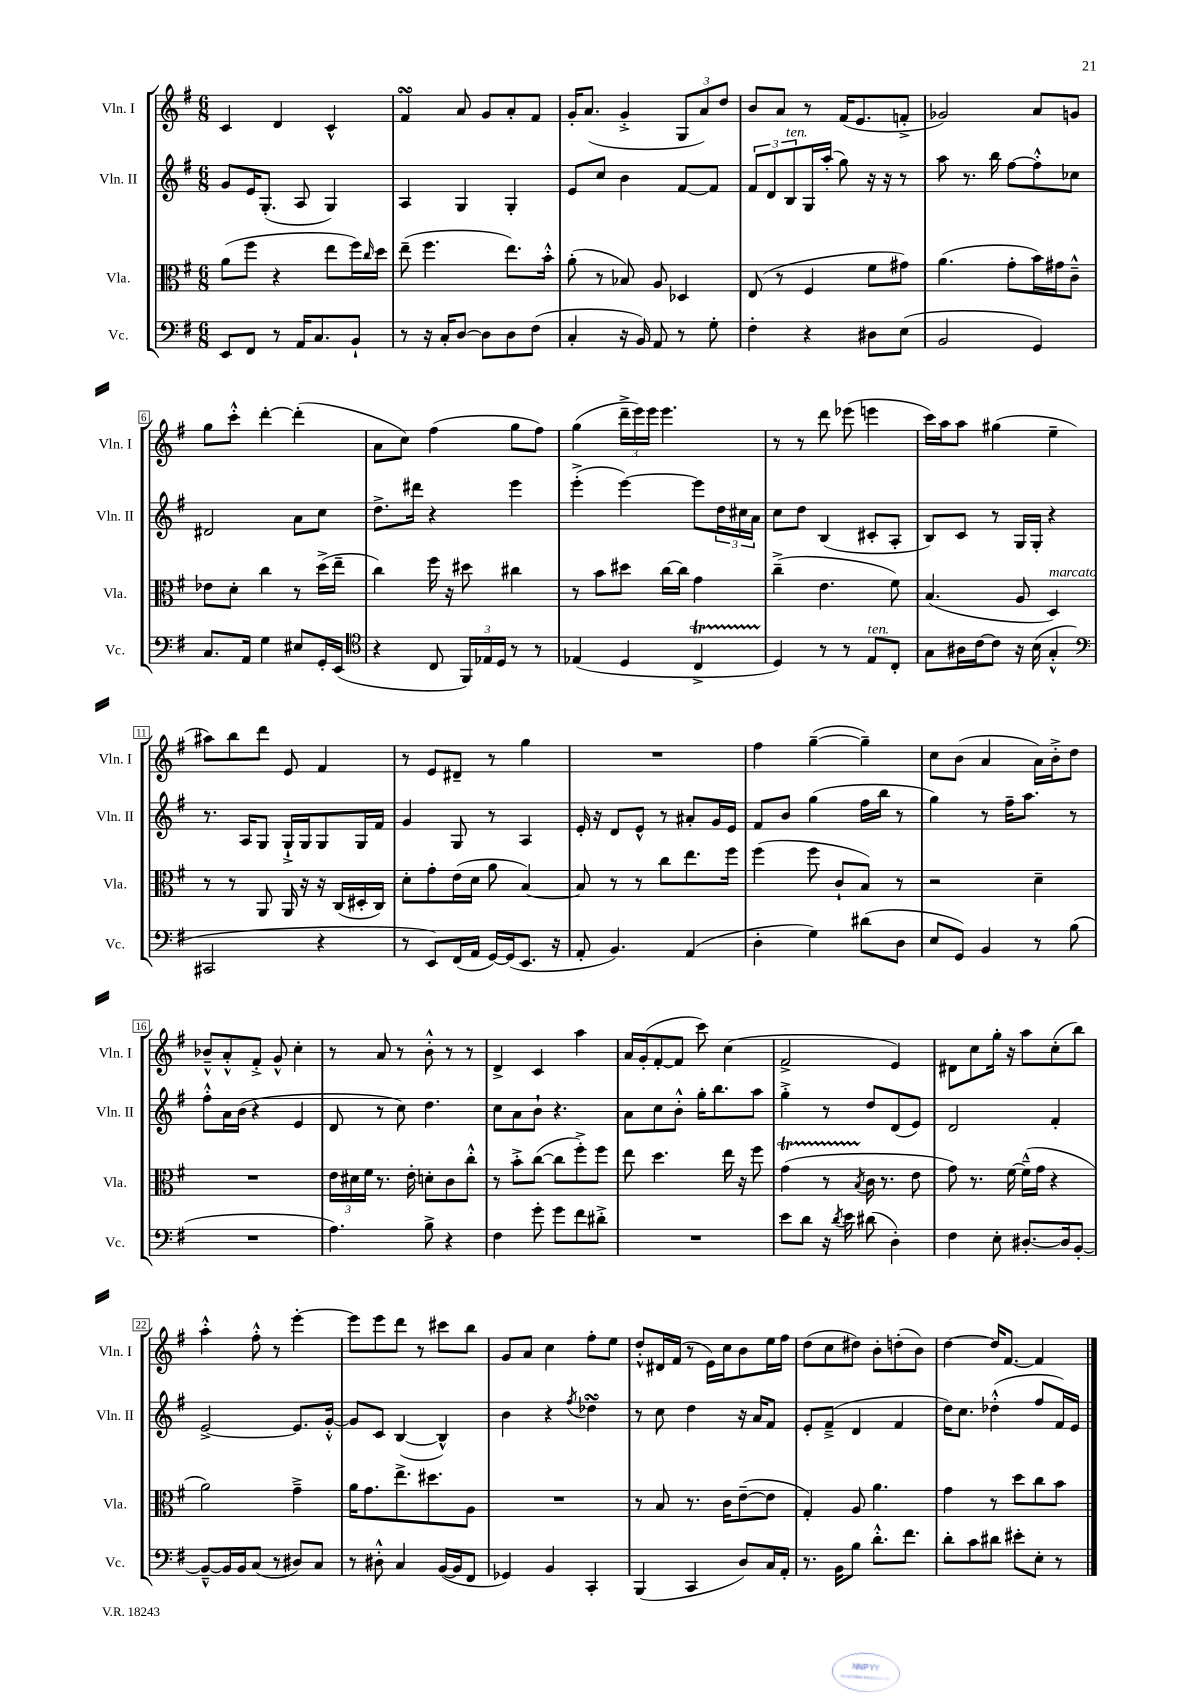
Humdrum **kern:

**kern	**kern	**kern	**kern
*part4	*part3	*part2	*part1
*staff4	*staff3	*staff2	*staff1
*I"Vc.	*I"Vla.	*I"Vln. II	*I"Vln. I
*I'Vc.	*I'Vla.	*I'Vln. II	*I'Vln. I
*clefF4	*clefC3	*clefG2	*clefG2
*k[f#]	*k[f#]	*k[f#]	*k[f#]
*M6/8	*M6/8	*M6/8	*M6/8
=1	=1	=1	=1
8EE/L	(8a\L	8g/L	4c/
8FF#/J	8ff#\J	16e/K	.
.	.	(8.G'/J	.
8r	4r	.	4d/
16AA/KL	.	8A/	.
8.C/	.	.	.
.	8ee\L	4G/)	4c^^/
8BB`/J	16ff#\L)	.	.
.	16qqcc/	.	.
.	16dd\JJ	.	.
=2	=2	=2	=2
8r	(8ee~\	4A/	4f#sSsS/
16r	4.ff#\	.	.
16C'/KL	.	.	.
[8D/J	.	4G/	8a/
8D\L]	.	.	8g/L
8D\	8.ee\L)	4G'/	8a'/
(8F#\J	.	.	8f#/J
.	16b'^^\Jk	.	.
=3	=3	=3	=3
4C'/	(8a'\	8e/L	16g'/KL
.	.	.	(8.a/J
.	8r	8cc/J	.
16r	8B-X/)	4b\	4g'^/
16BB/)	.	.	.
8AA/	8A/	.	.
8r	4D-X/	[8f#/L	12G/L
.	.	.	12a/)
8G'\	.	8f#/J]	.
.	.	.	12dd/J
=4	=4	=4	=4
4F#'\	(8E/	12f#/L	8b/L
.	.	12d/	.
.	8r	.	8a/J
!	!	!LO:TX:a:i:t=ten.	!
.	.	12B/	.
4r	4F#/	16G/L	8r
.	.	(16aa'/JJ	.
.	.	8gg\)	(16f#/KL
.	.	.	8.e/
8D#X\L	8f#\L	16r	.
.	.	16r	.
(8E\J	8g#X\J)	8r	8fn'^/J
=5	=5	=5	=5
2BB/	(4.a\	8aa\	2g-X/)
.	.	8.r	.
.	.	16bb\	.
.	8g'\L	[8ff#\L	.
4GG/)	16b\L)	8ff#'^^\]	8a/L
.	16g#X\J	.	.
.	8c~^^\J	8cc-X\J	8gn/J
!!LO:LB:g=z
=6	=6	=6	=6
8.C/L	8e-X\L	2d#X/	8gg\L
.	8d'\J	.	8ccc'^^\J
16AA/Jk	.	.	.
4G\	4cc\	.	[4ddd'\
8E#X/L	8r	8a\L	(4ddd'\]
16GG'/L	(16dd^\LL	8cc\J	.
(16EE/JJ	16ee~\JJ	.	.
=7	=7	=7	=7
*clefC4	*	*	*
4r	4cc\)	8.dd^\L	8a\L
.	.	.	8cc\J)
.	.	16ddd#X\Jk	.
8C/	16ff#\	4r	(4ff#\
.	16r	.	.
24FF#/LL)	8dd#X\	.	.
24E-X/	.	.	.
24D/JJ	.	.	.
8r	4cc#X\	4eee\	8gg\L
8r	.	.	8ff#\J)
=8	=8	=8	=8
(4E-X/	8r	(4eee'^\	(4gg\
.	8b\L	.	.
4D/	8dd#X\J	[4eee\)	24ddd~^\LL
.	.	.	24eee\)
.	.	.	24eee\JJ
.	[16cc\LL	.	4.eee\
.	16cc\JJ]	.	.
4CT^/	4g\	8eee\L]	.
.	.	24dd\L	.
.	.	24cc#X\	.
.	.	24a\JJ	.
=9	=9	=9	=9
4D/)	(4cc~^\	8cc\L	8r
.	.	8dd\J	8r
8r	4.e\	(4B/	8ddd\
8r	.	.	(8eee-X\
!LO:TX:a:i:t=ten.	!	!	!
8E/L	.	8c#X'/L	4eeen\
8C'/J	8f#\)	8A'/J	.
=10	=10	=10	=10
8G\L	(4.B/	8B/L)	16ccc\LL)
.	.	.	16aa\J
16A#X\L	.	8c/J	8aa\J
[16c\J	.	.	.
8c\J]	.	8r	(4gg#X\
16r	8A/	16G/LL	.
(16B\	.	16G'/JJ	.
!	!LO:TX:a:i:t=marcato	!	!
4G'^^/	4D/)	4r	4ee~\
!!LO:LB:g=z
=11	=11	=11	=11
*clefF4	*	*	*
2CC#X/	8r	8.r	8aa#X\L)
.	8r	.	8bb\
.	.	16A/KL	.
.	8AA/	8G/J	8ddd\J
.	16AA/	16G`^/LL	8e/
.	16r	16G/J	.
4r	16r	8G/	4f#/
.	(16C/LL	.	.
.	16D#X'/	16G/L	.
.	16C/JJ)	16f#/JJ	.
=12	=12	=12	=12
8r	8d'\L	4g/	8r
8EE/L)	8g'\	.	8e/L
(16FF#/L	(16e\L	8G/	8d#X~/J
16AA/JJ	16d\JJ	.	.
[16GG/LL)	8a\	8r	8r
(16GG/J]	.	.	.
8.EE/J	[4B/)	4A/	4gg\
16r	.	.	.
=13	=13	=13	=13
8AA'/	8B/]	16e'/	2.r
.	.	16r	.
4.BB/)	8r	8d/L	.
.	8r	8e^^/J	.
.	8cc\L	8r	.
(4AA/	8.ee\	8a#X'/L	.
.	.	16g/L	.
.	16ff#\Jk	16e/JJ	.
=14	=14	=14	=14
4D'\	(4ff#\	8f#/L	4ff#\
.	.	8b/J	.
4G\)	8ff#\	(4gg\	([4gg~\
.	8c`/L	.	.
(8d#X\L	8B/J)	16ff#\LL	4gg~\])
.	.	16bb\JJ	.
8D\J	8r	8r	.
=15	=15	=15	=15
8E/L	2r	4gg\)	8cc\L
8GG/J)	.	.	(8b\J
4BB/	.	8r	4a/
.	.	16ff#~\KL	.
.	.	8.aa\J	.
8r	4d~\	.	16a\LL)
.	.	.	16b'^\J
(8B\	.	8r	8dd\J
!!LO:LB:g=z
=16	=16	=16	=16
2.r	2.r	8ff#'^^\L	8b-X~^^/L
.	.	16a\L	8a'^^/
.	.	(16b\JJ	.
.	.	4r	8f#'^/J
.	.	.	8g^^/
.	.	4e/	4cc'\
=17	=17	=17	=17
4.A\)	24e\LL	8d/	8r
.	24d#X\	.	.
.	24f#\JJ	.	.
.	8.r	8r	8a/
.	.	8cc\)	8r
.	16e'\	.	.
8B^\	8dn'\L	4.dd\	8b'^^\
4r	8c\	.	8r
.	8cc'^^\J	.	8r
=18	=18	=18	=18
4F#\	8r	8cc\L	4d^/
.	8b'^\L	8a\	.
8g'\	([8cc\J	8b`\J	4c/
8g\L	8cc\L]	4.r	.
8f#\	8ff#'^\)	.	4aa\
8d#X'^\J	8ff#\J	.	.
=19	=19	=19	=19
2.r	8ee\	8a\L	16a/LL
.	.	.	(16g'/J
.	4.dd\	8cc\	[8f#'/
.	.	8b'^^\J	8f#/J]
.	.	16gg'\KL	8ccc\)
.	.	8.bb\	.
.	16ee\	.	(4cc\
.	16r	.	.
.	8ff#\	8aa\J	.
=20	=20	=20	=20
8e\L	(4gT\	4gg'^\	2f#^/
8d\J	.	.	.
16r	8r	8r	.
8qd/	.	.	.
16e\	.	.	.
.	8qB/	.	.
(8d#X\	16c\	8dd/L	.
.	8.r	.	.
4D'\)	.	(8d/	4e/)
.	8e\	8e/J)	.
=21	=21	=21	=21
4F#\	8g\)	2d/	8d#X\L
.	8.r	.	8cc\
8E'\	.	.	16gg'\Jk
.	[16f#\	.	16r
[8.D#X'/L	(16f#~^^\LL]	.	8aa\L
.	16g\JJ	.	.
.	4r	4f#'/	(8cc'\
16D#/k]	.	.	.
[8BB'/J	.	.	8bb\J)
!!LO:LB:g=z
=22	=22	=22	=22
8BB~^^/L_	2a\)	[2e^/	4aa'^^\
16BB/L]	.	.	.
16BB/J	.	.	.
(8C/J	.	.	8ff#'^^\
8r	.	.	8r
8D#X/L)	4g~^\	8.e/L]	[4eee'\
8C/J	.	.	.
.	.	[16g'^^/Jk	.
=23	=23	=23	=23
8r	16a\KL	8g/L]	8eee\L]
.	8.g\	.	.
8D#X'^^\	.	8c/J	8eee\
4C/	8.ee^\	([4B/	8ddd\J
.	.	.	8r
.	8.dd#X\	.	.
([16BB/LL	.	4B^^/])	8ccc#X\L
16BB/J]	.	.	.
8FF#/J	8A\J	.	8bb\J
=24	=24	=24	=24
4GG-X/)	2.r	4b\	8g/L
.	.	.	8a/J
4BB/	.	4r	4cc\
.	.	8qff#/	.
4CC'/	.	4dd-XsSSs\	8ff#'\L
.	.	.	8ee\J
=25	=25	=25	=25
(4BBB/	8r	8r	8dd'^^/L
.	8B/	8cc\	16d#X/L
.	.	.	(16f#/JJ
4CC/	8.r	4dd\	8r
.	.	.	16e\LL)
.	16c\KL	.	16cc\J
8D/L)	([8e~\	16r	8b\
.	.	16a/KL	.
16C/L	8e\J]	8f#/J	16ee\L
16AA'/JJ	.	.	16ff#\JJ
=26	=26	=26	=26
8.r	4G'/)	8e'/L	(8dd\L
.	.	(8f#~^/J	8cc\
16BB\KL	.	.	.
8B\J	8A/	4d/	8dd#X\J)
8.d'^^\L	4.a\	.	8b'\L
.	.	4f#/	(8ddn'\
8.f#\J	.	.	.
.	.	.	8b\J)
=27	=27	=27	=27
8d'\L	4g\	16dd\KL)	[4dd\
.	.	8.cc\J	.
8c\	.	.	.
8d#X\J	8r	(4dd-X'^^\	16dd/KL]
.	.	.	[8.f#/J
8e#X'\L	8dd\L	.	.
8E'\J	8cc\	8ff#/L	4f#/]
8r	8b\J	16f#/L)	.
.	.	16e/JJ	.
==	==	==	==
*-	*-	*-	*-
